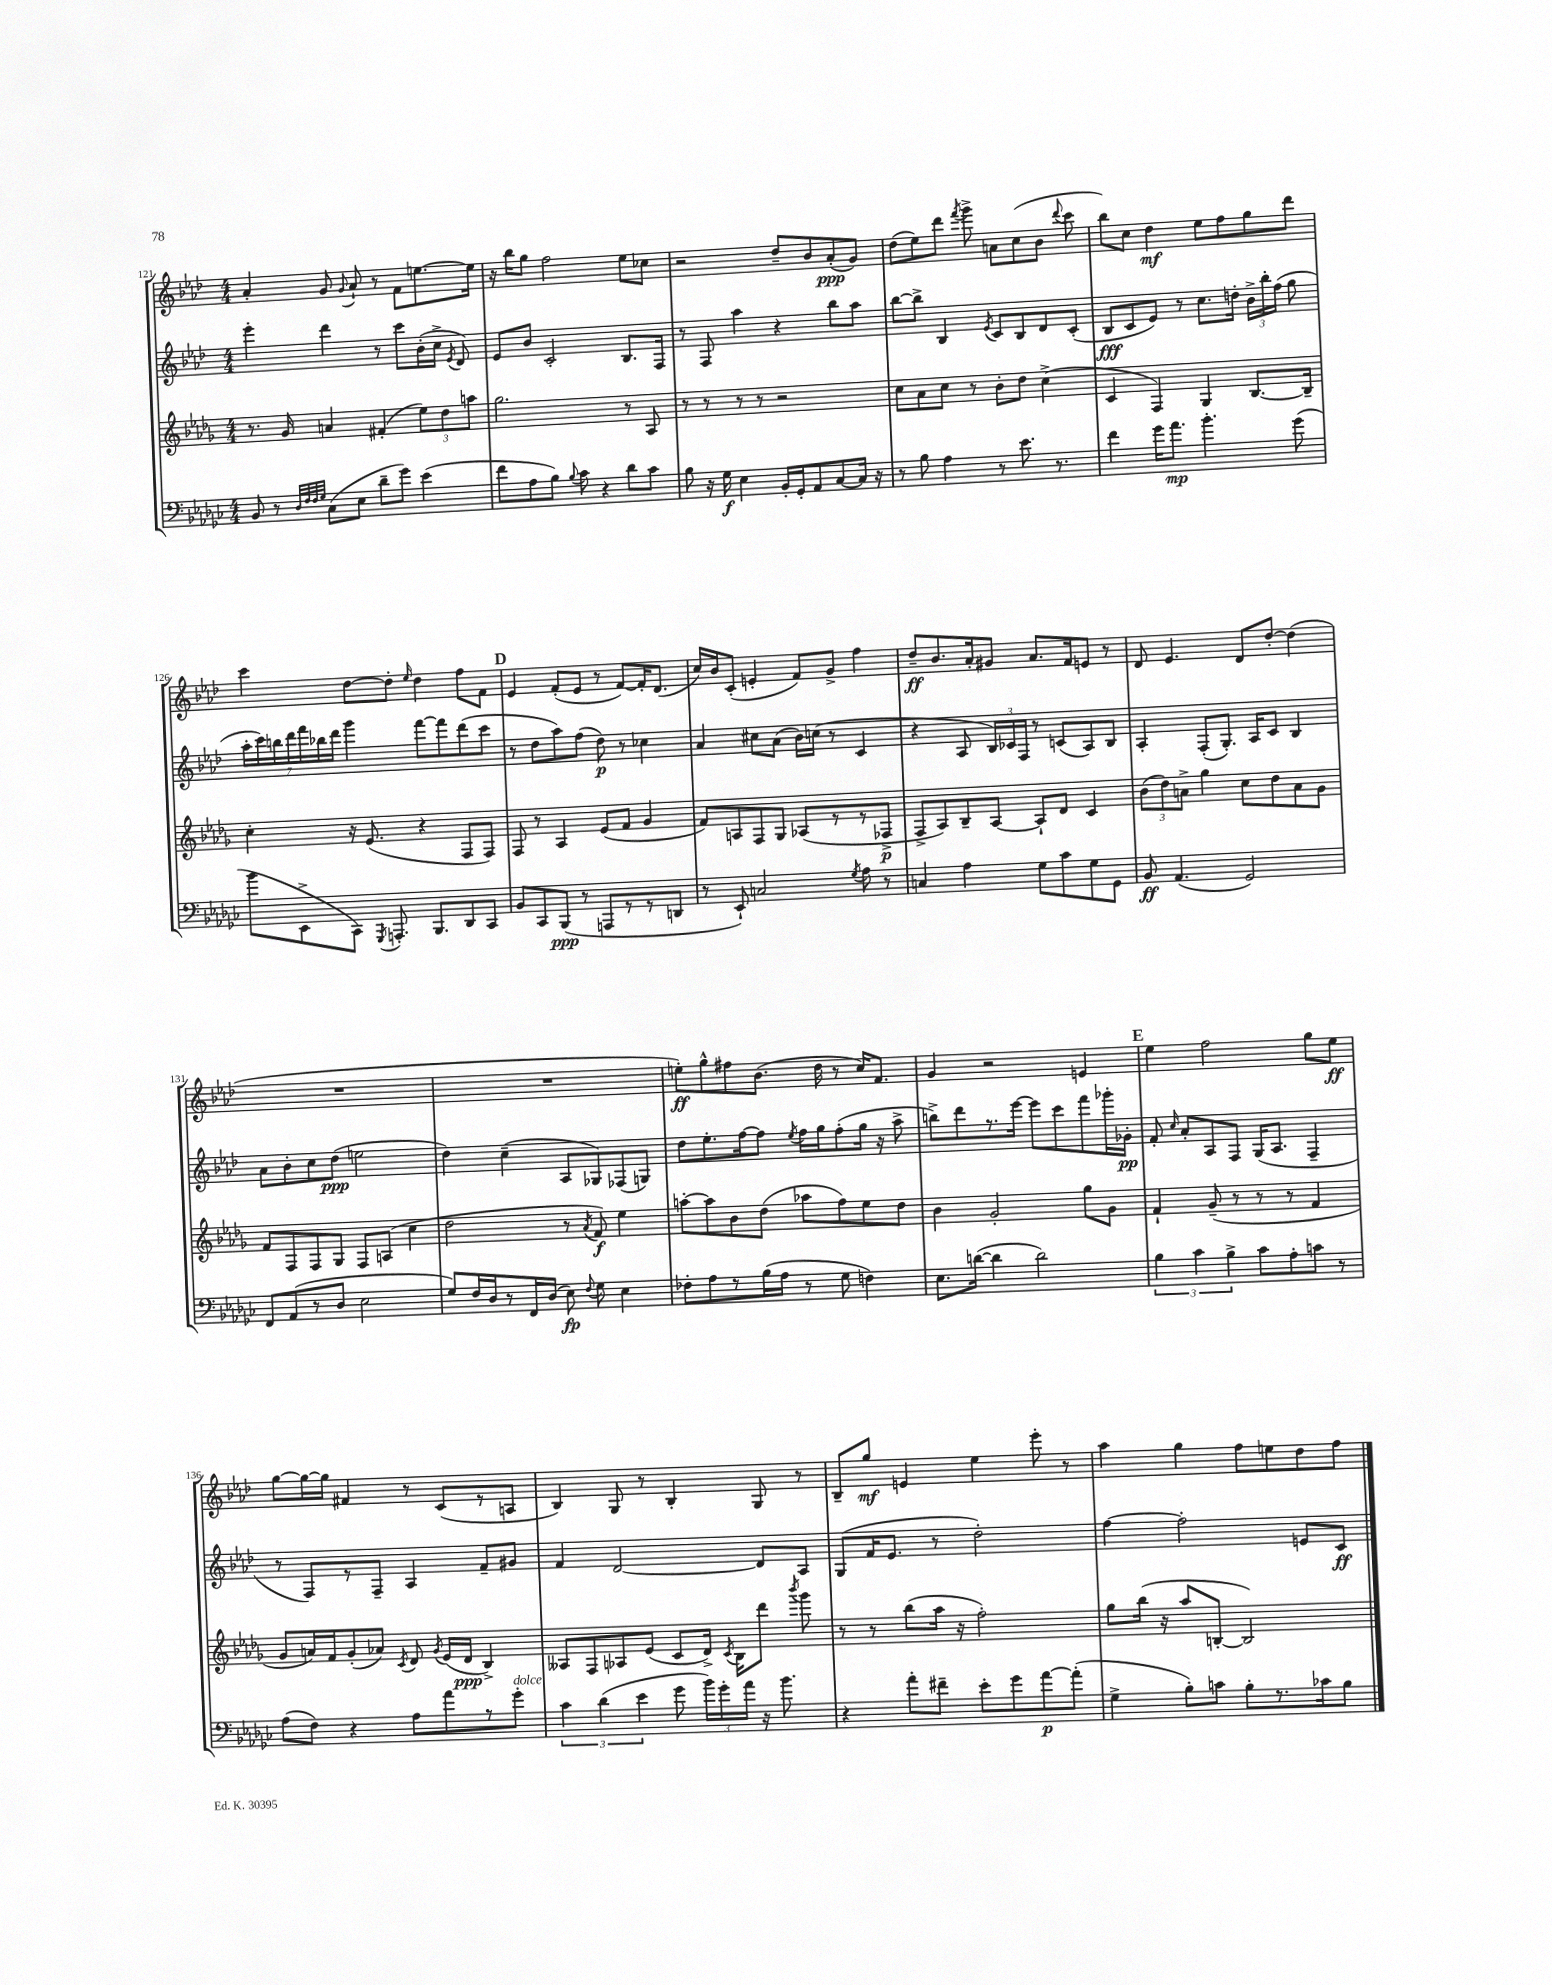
<<
\new StaffGroup <<
\new Staff = "s0" {
    \clef treble \key aes \major \numericTimeSignature \time 4/4
    \autoBeamOff aes'4-. g'8 \appoggiatura { g'8 } aes'8-! r8 f'8[ e''8.~ e''16] |
    r16 bes''16[ g''8] f''2 ees''8[ ces''8] |
    r2 des''8[-- bes'8 aes'8-.\ppp( g'8]) |
    des''8[( ees''8) des'''8] \acciaccatura { f'''8 } g'''8-> a'8[ c''8( bes'8] \appoggiatura { des'''8 } c'''8 |
    bes''8[) c''8] des''4\mf ees''8[ f''8 g''8 des'''8] |
    c'''4 des''8[~ des''8]-. \grace { ees''16 } des''4 f''8[ f'8] |
    \mark \markup { \bold "D" } ees'4 f'8[-.( ees'8] r8 f'8[~) f'16-. des'8.]( |
    c''16[) bes'16 c'8]-.( e'4-. f'8[) g'8]-> f''4 |
    des''8[--\ff bes'8. aes'16-. gis'8] aes'8.[ f'16 e'8] r8 |
    des'8 ees'4. des'8[ des''8]~-. des''4( |
    R1 |
    R1 |
    e''8[-.\ff) g''8-^ fis''8 bes'8.]( des''16 r8 c''16[) f'8.] |
    g'4 r2 e'4 |
    \mark \markup { \bold "E" } ees''4 f''2 g''8[ ees''8]\ff |
    g''8[~ g''16~ g''16] fis'4 r8 c'8[( r8 a8] |
    bes4) g8 r8 bes4-. g8 r8 |
    bes8[-- g''8]\mf e'4 ees''4 ees'''8-. r8 |
    aes''4 g''4 f''8[ e''8 des''8 f''8] \bar "|." |
}
\new Staff = "s1" {
    \clef treble \key aes \major \numericTimeSignature \time 4/4
    \autoBeamOff ees'''4-. des'''4 r8 c'''8[ bes'16-.( c''16]-> \acciaccatura { ees'8 } des'8) |
    ees'8[ bes'8] c'2-. bes8.[ f16] |
    r8 f8 aes''4 r4 bes''8[ aes''8] |
    bes''8[~ bes''8]-> bes4 \acciaccatura { ees'8 } c'8[ bes8 des'8 c'8]-.( |
    bes8[\fff c'8 ees'8]) r8 c''8.[ d''16]-. \tuplet 3/2 { bes'16[-> bes''16-. f''16]( } g''8 |
    \tuplet 7/4 { aes''16[-. c'''16) b''16 des'''16 f'''16 bes''16 des'''16] } g'''4 f'''8[~ f'''8 des'''8( c'''8] |
    \mark \markup { \bold "D" } r8 des''8[ aes''8) f''8]( des''8\p) r8 ces''4 |
    aes'4 cis''8[ aes'8]( bes'16[) c''16]( r8 c'4 |
    r4 aes8 \tuplet 3/2 { bes16[) ces'16 f16] } r8 c'8[( aes8) bes8] |
    aes4-. f8[-.( g8.]-.) aes16[ c'8] bes4 |
    aes'8[ bes'8-. c''8 des''8]\ppp( e''2 |
    des''4) c''4--( aes8[ ges8) fes8( g8]) |
    des''8[ ees''8.-. f''16~ f''8] \acciaccatura { ees''8 } f''16[ g''16 f''8-.( g''16] r16 aes''8-> |
    b''8[->) des'''8 r8. ees'''16]~ ees'''8[ c'''8 f'''8 ges'''16-. ges'16]-.\pp |
    \mark \markup { \bold "E" } f'8-. \grace { c''16 } aes'8[-. aes8 f8] g16[( aes8.] f4-- |
    r8 f8[) r8 f8]-- aes4 f'8[-- gis'8] |
    f'4 des'2~ des'8[ aes8] |
    g8[( f'16 ees'8.] r8 des''2-.) |
    f''4~ f''2-. e'8[ c'8]\ff \bar "|." |
}
\new Staff = "s2" {
    \clef treble \key des \major \numericTimeSignature \time 4/4
    \autoBeamOff r8. ges'16 a'4 fis'4-.( \tuplet 3/2 { ees''8[) des''8 a''8] } |
    ges''2. r8 aes8 |
    r8 r8 r8 r8 r2 |
    c''8[ aes'8 c''8] r8 bes'8[-. des''8] c''4->( |
    c'4 f4) ges4 bes8.[~ bes16]-- |
    c''4-. r16 ees'8.( r4 f8[ f8]) |
    \mark \markup { \bold "D" } f8 r8 aes4 ees'8[( f'8] ges'4 |
    f'8[) a8 f8 ges8] aes8[( r8 r8 fes8]->\p |
    f8[-> aes8) bes8-- aes8]~ aes8[-! des'8] c'4 |
    \tuplet 3/2 { bes'8[( des''8) a'8]-> } ges''4 c''8[ des''8 a'8 ges'8] |
    f'8[ f8 f8 ges8] f8[ a8]( c''4 |
    des''2 r8 \acciaccatura { aes'8 } f'8\f) ees''4 |
    a''8[~-. a''8 bes'8 des''8]( aes''8[ f''8) ees''8 des''8] |
    bes'4 ges'2-. ges''8[ ges'8] |
    \mark \markup { \bold "E" } f'4-! ges'8--( r8 r8 r8 f'4 |
    ges'8[ a'16) f'16 ges'8-.( aes'8]) \acciaccatura { c'8 } des'8 \acciaccatura { ges'8 } ees'16[( des'16]\ppp bes4->) |
    aeses8[ f8 aes8 ees'8]( c'8[ des'16]->) \acciaccatura { c'8 } bes16[ des'''8] \acciaccatura { bes'''8 } ges'''8 |
    r8 r8 bes''8[( aes''16] r16 f''2-.) |
    ges''8[ bes''16]( r16 aes''8[ b8]~-. b2) \bar "|." |
}
\new Staff = "s3" {
    \clef bass \key ges \major \numericTimeSignature \time 4/4
    \autoBeamOff bes,8 r8 \grace { des32[ f32 f32 ges32] } ces8[( ees8] des'8[-- ges'8]) ees'4( |
    f'8[ aes8 bes8]) \appoggiatura { bes8 } ces'8 r4 des'8[ ces'8] |
    bes8 r16 ges16\f ees4 bes,16[-. ges,16-. aes,8 ces8~ ces16] r16 |
    r8 bes8 aes4 r8 ees'8. r8. |
    f'4 ges'16[ aes'8.]\mp bes'4.-. ges'8( |
    bes'8[ ees,8-> ces,8]) \acciaccatura { ges,,8 } a,,8.-. bes,,8.[ des,8 ces,8] |
    \mark \markup { \bold "D" } bes,8[ ces,8 bes,,8]\ppp( r8 a,,8[ r8 r8 d,8] |
    r8 ees,8-!) c2 \acciaccatura { ges8 } aes8 r8 |
    c4 aes4 ges8[ ces'8 ges8 ges,8] |
    bes,8\ff aes,4.( ges,2) |
    f,8[ aes,8( r8 des8] ees2 |
    ges8[) f16 des16 r8 f,16 des16]( ees8\fp) \appoggiatura { f8 } ges8 ees4 |
    fes8[-. aes8 r8 bes16( aes16] r8 ges8 f4) |
    ees8.[ d'16]~( d'4 d'2) |
    \mark \markup { \bold "E" } \tuplet 3/2 { bes4 ces'4 bes4-> } ces'8[ aes8-. c'8] r8 |
    aes8[( f8]) r4 aes8[ aes'8 r8 ges'8]-.^\markup { \italic "dolce" } |
    \tuplet 3/2 { ces'4 des'4( ees'4 } ges'8 \tuplet 3/2 { bes'16[) ges'16-. aes'16] } r16 bes'8. |
    r4 aes'8[-. fis'8]-- ees'8[-. ges'8 aes'8~\p aes'8]-.( |
    ges4-> bes8[-.) c'8] bes8[-. r8. ces'16 bes8] \bar "|." |
}
>>
>>
\layout { \context { \Score currentBarNumber = #121 } }
